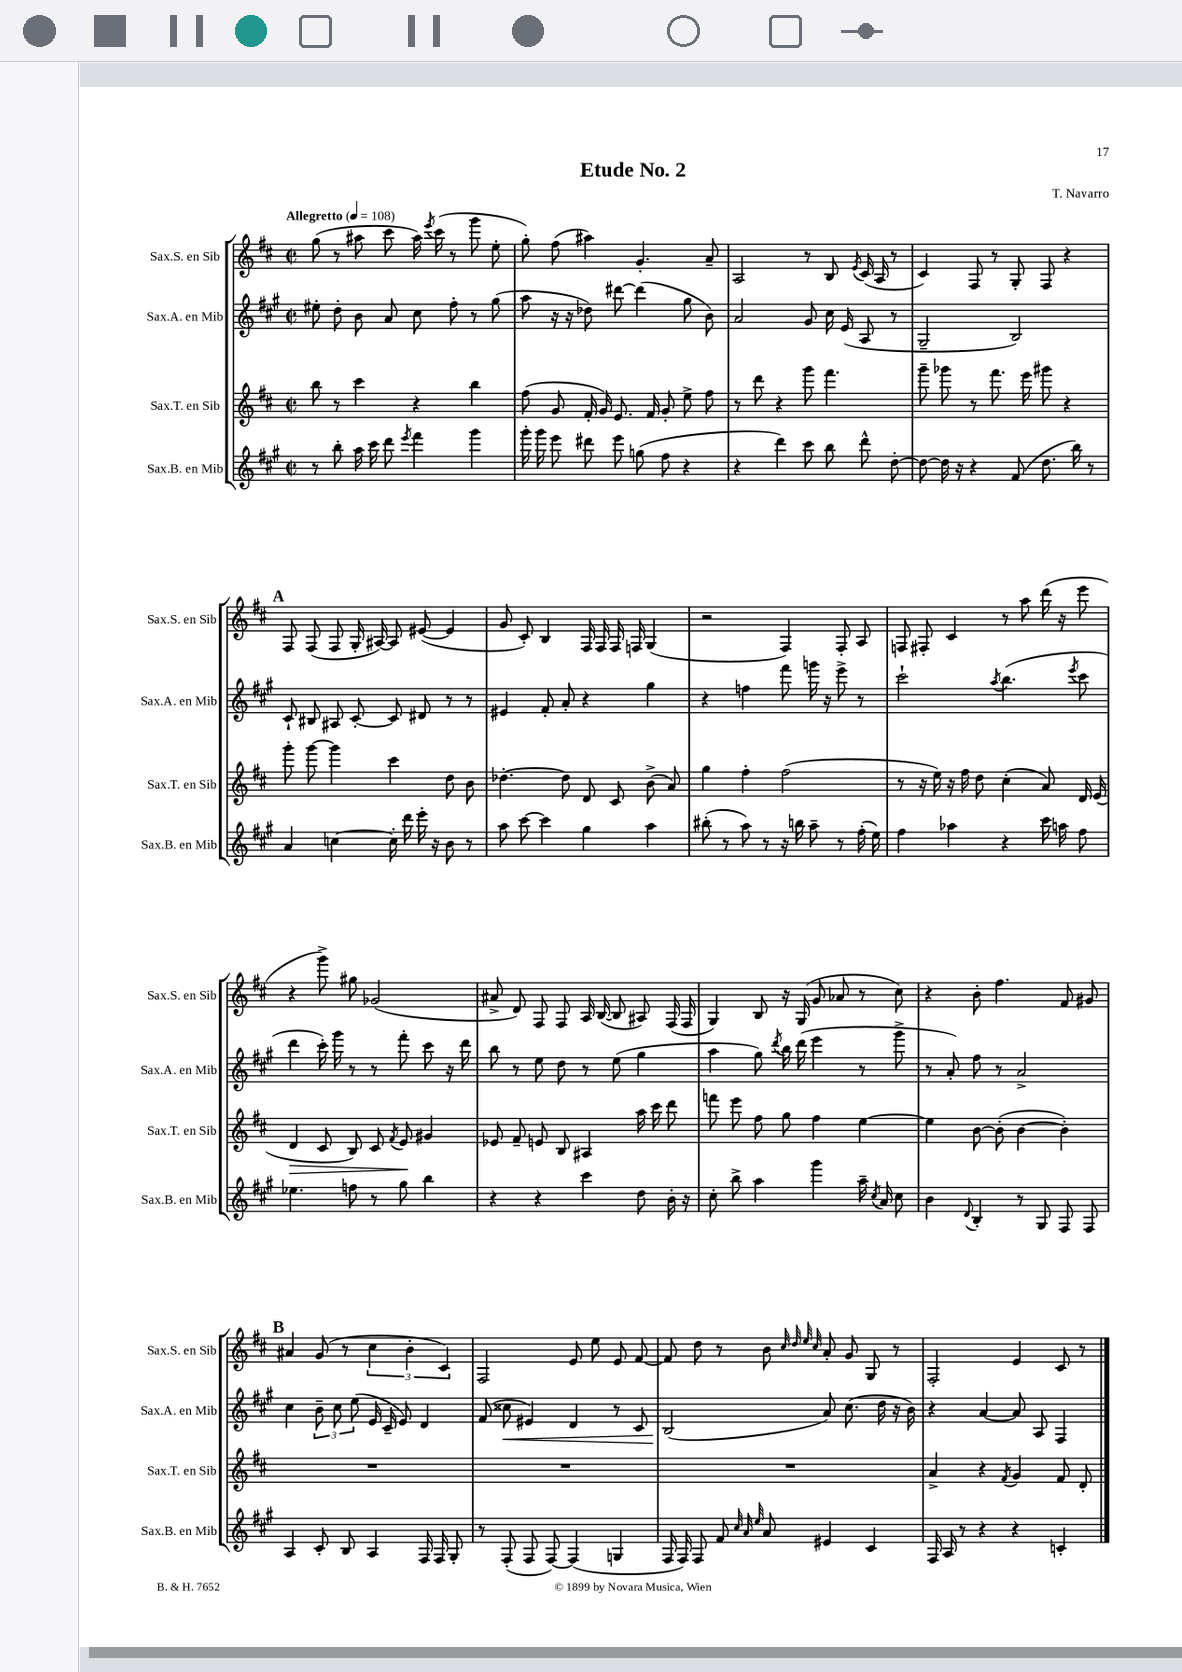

**kern	**kern	**dynam	**kern	**dynam	**kern
*part4	*part3	*part3	*part2	*part2	*part1
*staff4	*staff3	*staff3	*staff2	*staff2	*staff1
*I"Sax.B. en Mib	*I"Sax.T. en Sib	*	*I"Sax.A. en Mib	*	*I"Sax.S. en Sib
*I'Sax.B. en Mib	*I'Sax.T. en Sib	*	*I'Sax.A. en Mib	*	*I'Sax.S. en Sib
*clefG2	*clefG2	*	*clefG2	*	*clefG2
*k[f#c#g#]	*k[f#c#]	*	*k[f#c#g#]	*	*k[f#c#]
*M2/2	*M2/2	*	*M2/2	*	*M2/2
*met(c|)	*met(c|)	*	*met(c|)	*	*met(c|)
*MM108	*MM108	*	*MM108	*	*MM108
=1	=1	=1	=1	=1	=1
!	!	!	!	!	!LO:TX:a:B:t=Allegretto
8r	8bb\	.	8ee#X'\	.	(8gg\
8bb'\	8r	.	8dd'\	.	8r
16aa\	4ccc#\	.	8b\	.	8aa#X\
16ccc#\	.	.	.	.	.
8ddd\	.	.	8a/	.	8ccc#\
8qeee/	.	.	.	.	.
4fff#\	4r	.	8cc#\	.	16aa#\)
.	.	.	.	.	8qeee/
.	.	.	.	.	(16ccc#\
.	.	.	8ff#'\	.	8r
4ggg#\	4bb\	.	8r	.	8ggg\
.	.	.	(8gg#\	.	8ee'\
=2	=2	=2	=2	=2	=2
16ggg#'\	(8ff#\	.	8aa\	.	8gg'\)
16ggg#\	.	.	.	.	.
8eee\	8g/	.	16r	.	(8ff#\
.	.	.	16r	.	.
8ddd#X\	16f#'/	.	8dd-X\)	.	4aa#X\)
.	16g/)	.	.	.	.
8eee\	8.e/	.	[8ddd#X\	.	.
(8ggn\	.	.	(4ddd#\]	.	4.g'/
.	16f#/	.	.	.	.
8ff#\	8g'/	.	.	.	.
4r	8ee^\	.	8gg#\	.	.
.	8ff#\	.	8b\)	.	8a~/
=3	=3	=3	=3	=3	=3
4r	8r	.	2a/	.	2A/
.	8ddd\	.	.	.	.
4ddd\)	4r	.	.	.	.
8ccc#\	8ggg\	.	8g#/	.	8r
8bb\	4.fff#\	.	16cc#\	.	8B/
.	.	.	(16e/	.	.
.	.	.	.	.	8qe/
8ddd^^\	.	.	8A/	.	(16c#/
.	.	.	.	.	16A/
[8dd'\	.	.	8r	.	8r
=4	=4	=4	=4	=4	=4
8dd\_	8ggg~\	.	2G#~/	.	4c#/)
16dd\]	8ggg-X\	.	.	.	.
16r	.	.	.	.	.
4r	8r	.	.	.	8F#/
.	8.fff#\	.	.	.	8r
(8f#/	.	.	2B/)	.	8G'/
.	16eee\	.	.	.	.
8.dd\	8ggg#X\	.	.	.	8F#/
.	4r	.	.	.	4r
16bb\)	.	.	.	.	.
8r	.	.	.	.	.
!!LO:LB:g=z
!!LO:REH:place=s1:t=A
=5	=5	=5	=5	=5	=5
4a/	8ggg'\	.	8c#`/	.	8F#/
.	[8ggg\	.	8B#X/	.	(8F#/
[4ccn\	4ggg\]	.	8A#X/	.	8F#/
.	.	.	[8c#'/	.	16G'/
.	.	.	.	.	[16A#X/)
16cc'\]	4ccc#\	.	8c#/]	.	8A#/]
16ddd\	.	.	.	.	.
16eee'\	.	.	8d#X/	.	([8e#X/
16r	.	.	.	.	.
8b\	8dd\	.	8r	.	4e#/]
8r	8b\	.	8r	.	.
=6	=6	=6	=6	=6	=6
8aa\	[4.dd-X'\	.	4e#X/	.	8g/
[8ccc#\	.	.	.	.	8c#'/)
4ccc#\]	.	.	8f#'/	.	4B/
.	8dd-\]	.	8a'/	.	.
4gg#\	8d/	.	4r	.	16F#/
.	.	.	.	.	16F#/
.	8c#/	.	.	.	16F#/
.	.	.	.	.	16Fn/
4aa\	(8b^\	.	4gg#\	.	(4G/
.	8a/)	.	.	.	.
=7	=7	=7	=7	=7	=7
(8bb#X'\	4gg\	.	4r	.	2r
8r	.	.	.	.	.
8aa\)	4ff#'\	.	4ffn\	.	.
8r	.	.	.	.	.
16r	(2ff#\	.	8fff#\	.	4F#/)
16bbn\	.	.	.	.	.
8aa~\	.	.	16gggn\	.	.
.	.	.	16r	.	.
8r	.	.	8eee^\	.	8F#'/
(16ff#'\	.	.	8r	.	8A/
16ee\)	.	.	.	.	.
=8	=8	=8	=8	=8	=8
4ff#\	8r	.	2ccc#`\	.	8Fn/
.	16r	.	.	.	8F#X'/
.	16ee\)	.	.	.	.
4aa-X\	16r	.	.	.	4c#/
.	16ff#\	.	.	.	.
.	8dd\	.	.	.	.
.	.	.	8qaa/	.	.
4r	(4cc#'\	.	(4.bb\	.	8r
.	.	.	.	.	8aa\
16ccc#\	8a/)	.	.	.	(16ddd\
16aan\	.	.	.	.	16r
.	.	.	8qeee/	.	.
8ff#\	16d/	.	8ccc#\	.	8eee\
.	(16e/	.	.	.	.
!!LO:LB:g=z
=9	=9	=9	=9	=9	=9
!	!	!LO:HP:b	!	!	!
4.ee-X\	4d/	>	4ddd\	.	4r
.	8c#/	.	16ccc#'\)	.	8ggg^\)
.	.	.	16ggg#\	.	.
8ffn\	8B/)	.	8r	.	8gg#X\
8r	8c#/	.	8r	.	(2g-X/
.	8qf#/	.	.	.	.
8gg#\	8e/	.	8fff#'\	.	.
4bb\	4g#X/	]	8ccc#\	.	.
.	.	.	16r	.	.
.	.	.	16ddd\	.	.
=10	=10	=10	=10	=10	=10
4r	8e-X/	.	8bb\	.	8a#X^/
.	8f#~/	.	8r	.	8d/)
4r	8en/	.	8ee\	.	8F#/
.	8B/	.	8dd\	.	8F#/
4ccc#\	4A#X/	.	8r	.	16A/
.	.	.	.	.	([16B/
.	.	.	(8ee\	.	8B/]
8dd\	16aa\	.	4gg#\	.	8A#X/)
.	16ccc#\	.	.	.	.
16b'\	8ddd\	.	.	.	(16F#/
16r	.	.	.	.	16F#/
=11	=11	=11	=11	=11	=11
8cc#'\	8fffn\	.	4aa\	.	4G/)
8bb^\	8eee\	.	.	.	.
4aa\	8ff#\	.	8gg#\)	.	8B/
.	.	.	8qddd/	.	.
.	8gg\	.	16bb\	.	16r
.	.	.	(16ddd\	.	(16G/
4ggg#\	4ff#\	.	4eee\	.	8g/
.	.	.	.	.	8a-X/
16aa~\	[4ee\	.	8r	.	8r
8qcc#/	.	.	.	.	.
16a/	.	.	.	.	.
8cc#\	.	.	8ggg#^\	.	8cc#\)
=12	=12	=12	=12	=12	=12
4b\	4ee\]	.	8r	.	4r
.	.	.	8a'/)	.	.
8qqd/	.	.	.	.	.
4B'/	[8b\	.	8ff#\	.	8b'\
.	(8b'\]	.	8r	.	4.ff#\
8r	[4b\	.	2a^/	.	.
8G#/	.	.	.	.	.
8F#/	4b'\])	.	.	.	8f#/
8F#/	.	.	.	.	8g#X/
!!LO:LB:g=z
!!LO:REH:place=s1:t=B
=13	=13	=13	=13	=13	=13
4A/	1r	.	4cc#\	.	4a#X/
8c#'/	.	.	12b~\	.	(8g/
.	.	.	12cc#\	.	.
8B/	.	.	.	.	8r
.	.	.	(12ee\	.	.
4A/	.	.	16e/	.	6cc#\
.	.	.	16c#~/	.	.
.	.	.	8e/)	.	.
.	.	.	.	.	6b'\
16F#/	.	.	4d/	.	.
16F#/	.	.	.	.	.
.	.	.	.	.	6c#/)
8G#'/	.	.	.	.	.
=14	=14	=14	=14	=14	=14
8r	1r	.	(8f#/	.	2F#/
!	!	!	!	!LO:HP:b	!
(8F#'/	.	.	8cc##X\	<	.
8F#/	.	.	4e#X/)	.	.
[8F#/)	.	.	.	.	.
(4F#/]	.	.	4d/	.	8e/
.	.	.	.	.	8ee\
4Gn/	.	.	8r	.	8e/
.	.	.	8c#/	.	[8f#/
=15	=15	=15	=15	=15	=15
16F#/	1r	.	(2B/	.	8f#/]
16F#/)	.	.	.	.	.
8F#/	.	.	.	.	8dd\
8f#/	.	.	.	.	8r
32qqcc#/	.	.	.	.	.
32qqa/	.	.	.	.	.
32qqee/	.	.	.	.	.
8a/	.	.	.	.	8b\
.	.	.	.	.	32qqcc#/
.	.	.	.	.	32qqdd/
.	.	.	.	.	32qqee/
.	.	.	.	.	32qqcc#/
4e#X/	.	.	8a/)	[	8a'/
.	.	.	(8.cc#\	.	8g/
4c#/	.	.	.	.	8G/
.	.	.	16dd\	.	.
.	.	.	16r	.	8r
.	.	.	16b\)	.	.
=16	=16	=16	=16	=16	=16
16F#/	4a^/	.	4r	.	2F#'/
16A/	.	.	.	.	.
8r	.	.	.	.	.
4r	4r	.	[4a/	.	.
.	8qf#/	.	.	.	.
4r	4g/	.	8a/]	.	4e/
.	.	.	8A/	.	.
4cn'/	8f#/	.	4F#/	.	8c#/
.	8d'/	.	.	.	8r
==	==	==	==	==	==
*-	*-	*-	*-	*-	*-
